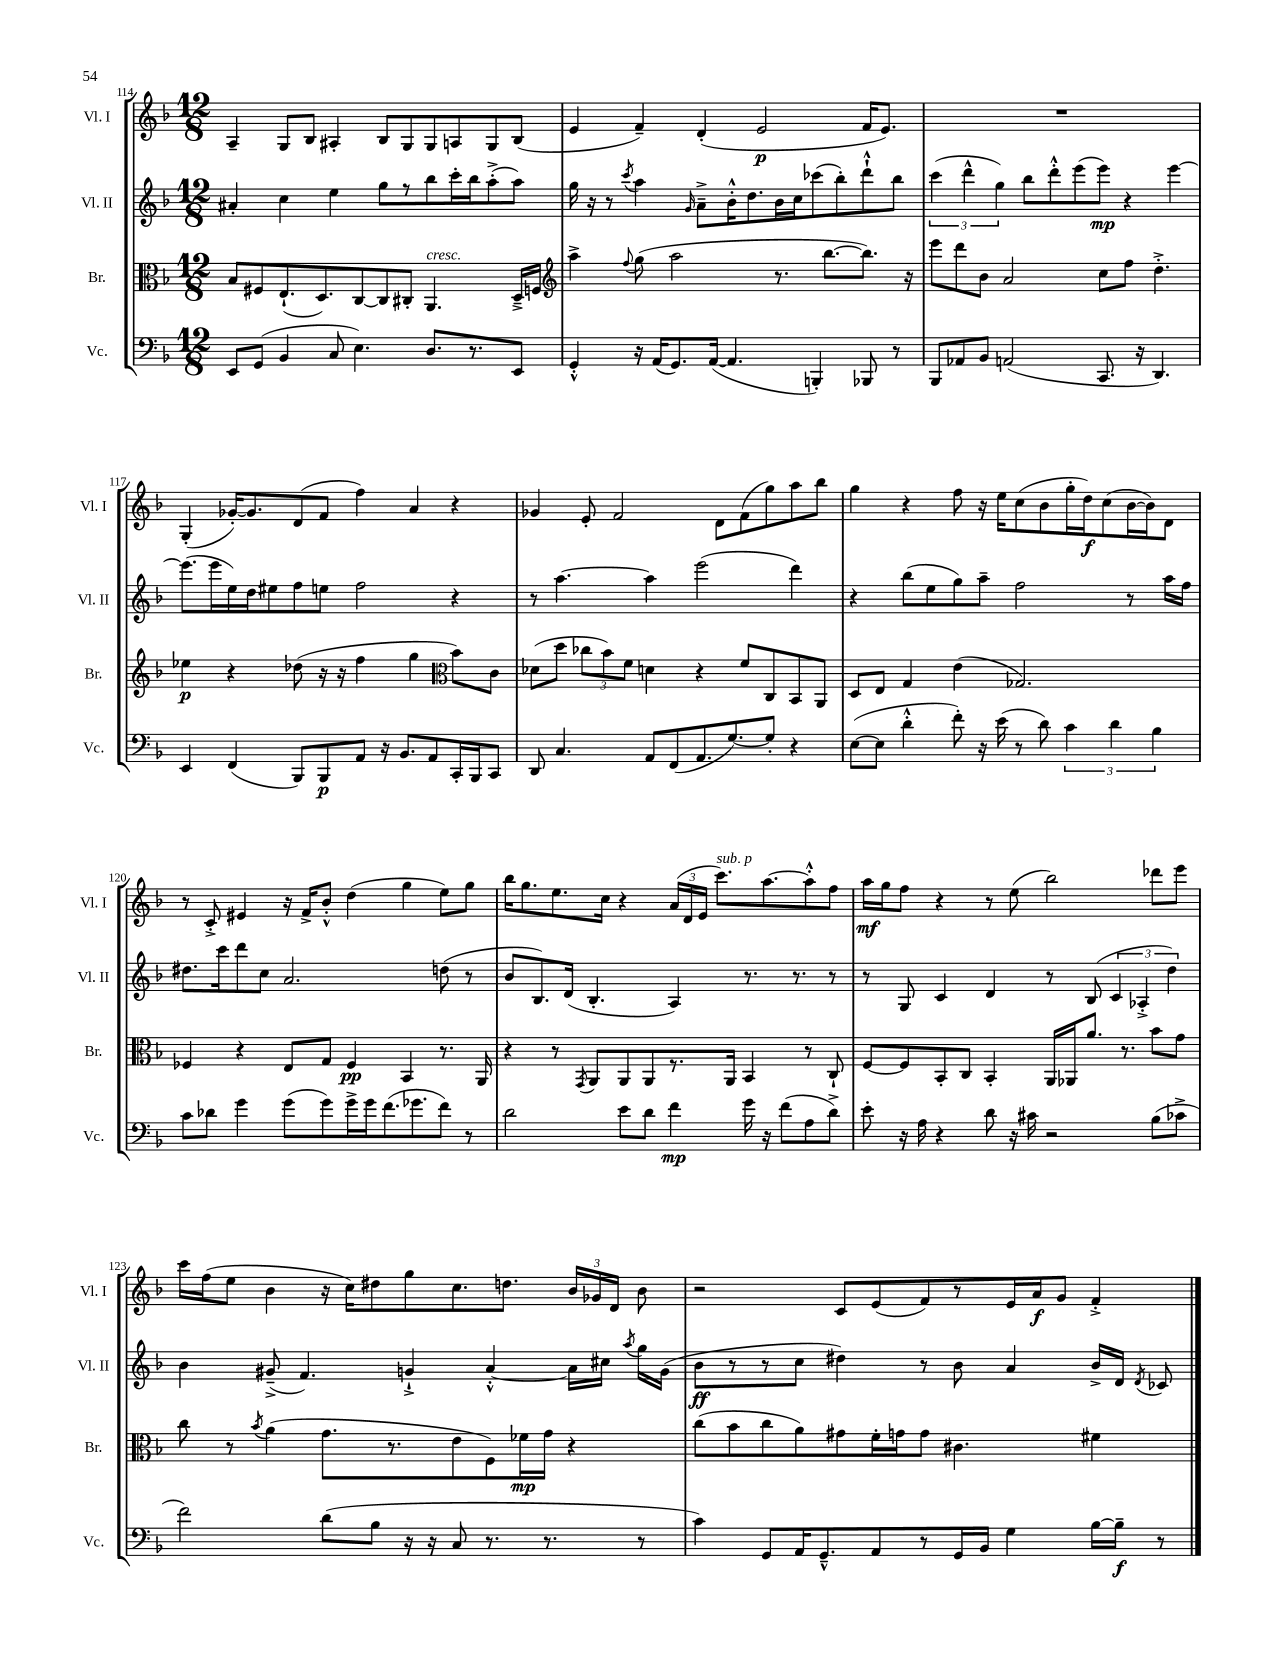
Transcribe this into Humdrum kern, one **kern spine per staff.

**kern	**kern	**kern	**kern
*staff4	*staff3	*staff2	*staff1
*clefF4	*clefC3	*clefG2	*clefG2
*k[b-]	*k[b-]	*k[b-]	*k[b-]
*M12/8	*M12/8	*M12/8	*M12/8
8EE	8B-	4a#'	4A~
(8GG	8F#	.	.
4BB-	(8.E`	4cc	8G
.	.	.	8B-
.	8.D)	.	.
8C	.	4ee	4A#'
4.E)	[8C	.	.
.	8C]	8gg	8B-
.	8C#'	8r	8G
8.D	4.AA	8bb-	8G
.	.	16ccc'	8A
8.r	.	16bb-	.
.	.	(8aa'^	8G
8EE	16D~^	8aa)	(8B-
.	16F	.	.
=	=	=	=
*	*clefG2	*	*
4GG'^^	4aa^	16gg	4e
.	.	16r	.
.	.	8r	.
.	8qqff	8qccc	.
16r	(8gg	4aa	4f~)
(16AA	.	.	.
8.GG)	2aa	.	.
.	.	16qqg	.
.	.	8a~^	(4d'
([16AA	.	.	.
4.AA]	.	16b-'^^	.
.	.	8.dd	.
.	.	.	2e
.	8.r	16b-	.
.	.	16cc	.
4BBB')	.	(8ccc-	.
.	[8.bb-	.	.
.	.	8bb-')	.
8BBB-	8.bb-])	8ddd`^^	16f
.	.	.	8.e)
8r	.	8bb-	.
.	16r	.	.
=	=	=	=
8BBB-	8eee	(6ccc	1.r
8AA-	8ddd	.	.
.	.	6ddd^^	.
8BB-	8b-	.	.
.	.	6gg)	.
(2AA	2a	.	.
.	.	8bb-	.
.	.	8ddd'^^	.
.	.	(8eee	.
8.CC	8cc	8eee)	.
.	8ff	4r	.
16r	.	.	.
4.DD)	4.dd'^	.	.
.	.	[4eee	.
=	=	=	=
4EE	4ee-	(8.eee]	(4G'
.	.	16eee	.
(4FF	4r	16ee)	[16g-')
.	.	16dd	8.g-]
.	.	8ee#	.
8BBB-)	(8dd-	8ff	(8d
8BBB-	16r	8ee	8f
.	16r	.	.
8AA	4ff	2ff	4ff)
16r	.	.	.
8.BB-	.	.	.
.	4gg	.	4a
8AA	.	.	.
*	*clefC3	*	*
16CC'	8b-)	4r	4r
16BBB-	.	.	.
8CC	8c	.	.
=	=	=	=
8DD	(8d-	8r	4g-
4.C	8dd	[4.aa	.
.	12cc-	.	8e'
.	12b-)	.	.
.	.	.	2f
.	12f	.	.
8AA	4d	4aa]	.
(8FF	.	.	.
8.AA	4r	(2eee	.
.	.	.	8d
[8.G)	.	.	.
.	8f	.	(8f
8G']	8C	.	8gg)
4r	8BB-	4ddd)	8aa
.	8AA	.	8bb-
=	=	=	=
([8E	8D	4r	4gg
8E]	8E	.	.
4d'^^	4G	(8bb-	4r
.	.	8ee	.
8f')	(4e	8gg)	8ff
16r	.	8aa~	16r
(16e	.	.	16ee
8r	2.G-)	2ff	(8cc
8d)	.	.	8b-
6c	.	.	16gg'
.	.	.	16dd)
.	.	.	(8cc
6d	.	.	.
.	.	8r	[16b-
.	.	.	16b-])
6B-	.	.	.
.	.	16aa	8d
.	.	16ff	.
=	=	=	=
8c	4F-	8.dd#	8r
8d-	.	.	8c'^
.	.	16ccc	.
4g	4r	8ddd	4e#
.	.	8cc	.
(8g	8E	2.a	16r
.	.	.	16f^
8g)	8G	.	8b-'^^
16g^	4F-	.	(4dd
16g	.	.	.
(8.f	.	.	.
.	4BB-	.	4gg
8.g-	.	.	.
8f)	8.r	(8dd	8ee)
8r	.	8r	8gg
.	16AA	.	.
=	=	=	=
2d	4r	8b-	16bb-
.	.	.	8.gg
.	.	8.B-)	.
.	8r	.	8.ee
.	.	(16d	.
.	8qGG	.	.
.	8AA	4.B-'	.
.	.	.	16cc
8e	8AA	.	4r
8d	8AA	.	.
4f	8.r	4A)	(24a
.	.	.	24d
.	.	.	24e
.	.	.	8.ccc)
.	16AA	.	.
16g	4BB-	8.r	.
16r	.	.	[8.aa
(8f	.	.	.
.	.	8.r	.
8A	8r	.	8aa'^^]
8d^)	8C`	8r	8ff
=	=	=	=
8e'	[8F	8r	16aa
.	.	.	16gg
16r	8F]	8G	8ff
16A	.	.	.
4r	8BB-'	4c	4r
.	8C	.	.
8d	4BB-'	4d	8r
16r	.	.	(8ee
16c#	.	.	.
2r	16AA	8r	2bb-)
.	16AA-	.	.
.	8.a	(8B-	.
.	.	6c	.
.	8.r	.	.
.	.	6A-'^	.
(8B-	8b-	.	8ddd-
.	.	6dd)	.
8c-^	8g	.	8eee
=	=	=	=
2f)	8cc	4b-	16ccc
.	.	.	(16ff
.	8r	.	8ee
.	8qb-	.	.
.	(4a	(8g#~^	4b-
.	.	4.f)	.
(8d	8.g	.	16r
.	.	.	16cc)
8B-	.	.	8dd#
.	8.r	.	.
16r	.	4g`^	8gg
16r	.	.	.
8C	8e	.	8.cc
8.r	8F)	[4a'^^	.
.	.	.	8.dd
.	16f-	.	.
8.r	16g	.	.
.	4r	16a]	24b-
.	.	.	24g-
.	.	16cc#	.
.	.	.	24d
.	.	8qaa	.
8r	.	16gg	8b-
.	.	(16g	.
=	=	=	=
4c)	(8cc	8b-	2r
.	8b-	8r	.
8GG	8cc	8r	.
16AA	8a)	8cc	.
8.GG~^^	.	.	.
.	8g#	4dd#)	8c
8AA	16f'	.	(8e
.	16g	.	.
8r	8g	8r	8f)
16GG	4.c#	8b-	8r
16BB-	.	.	.
4G	.	4a	16e
.	.	.	16a
.	.	.	8g
[16B-	4f#	16b-^	4f'^
16B-~]	.	16d	.
.	.	8qd	.
8r	.	8c-	.
==	==	==	==
*-	*-	*-	*-
